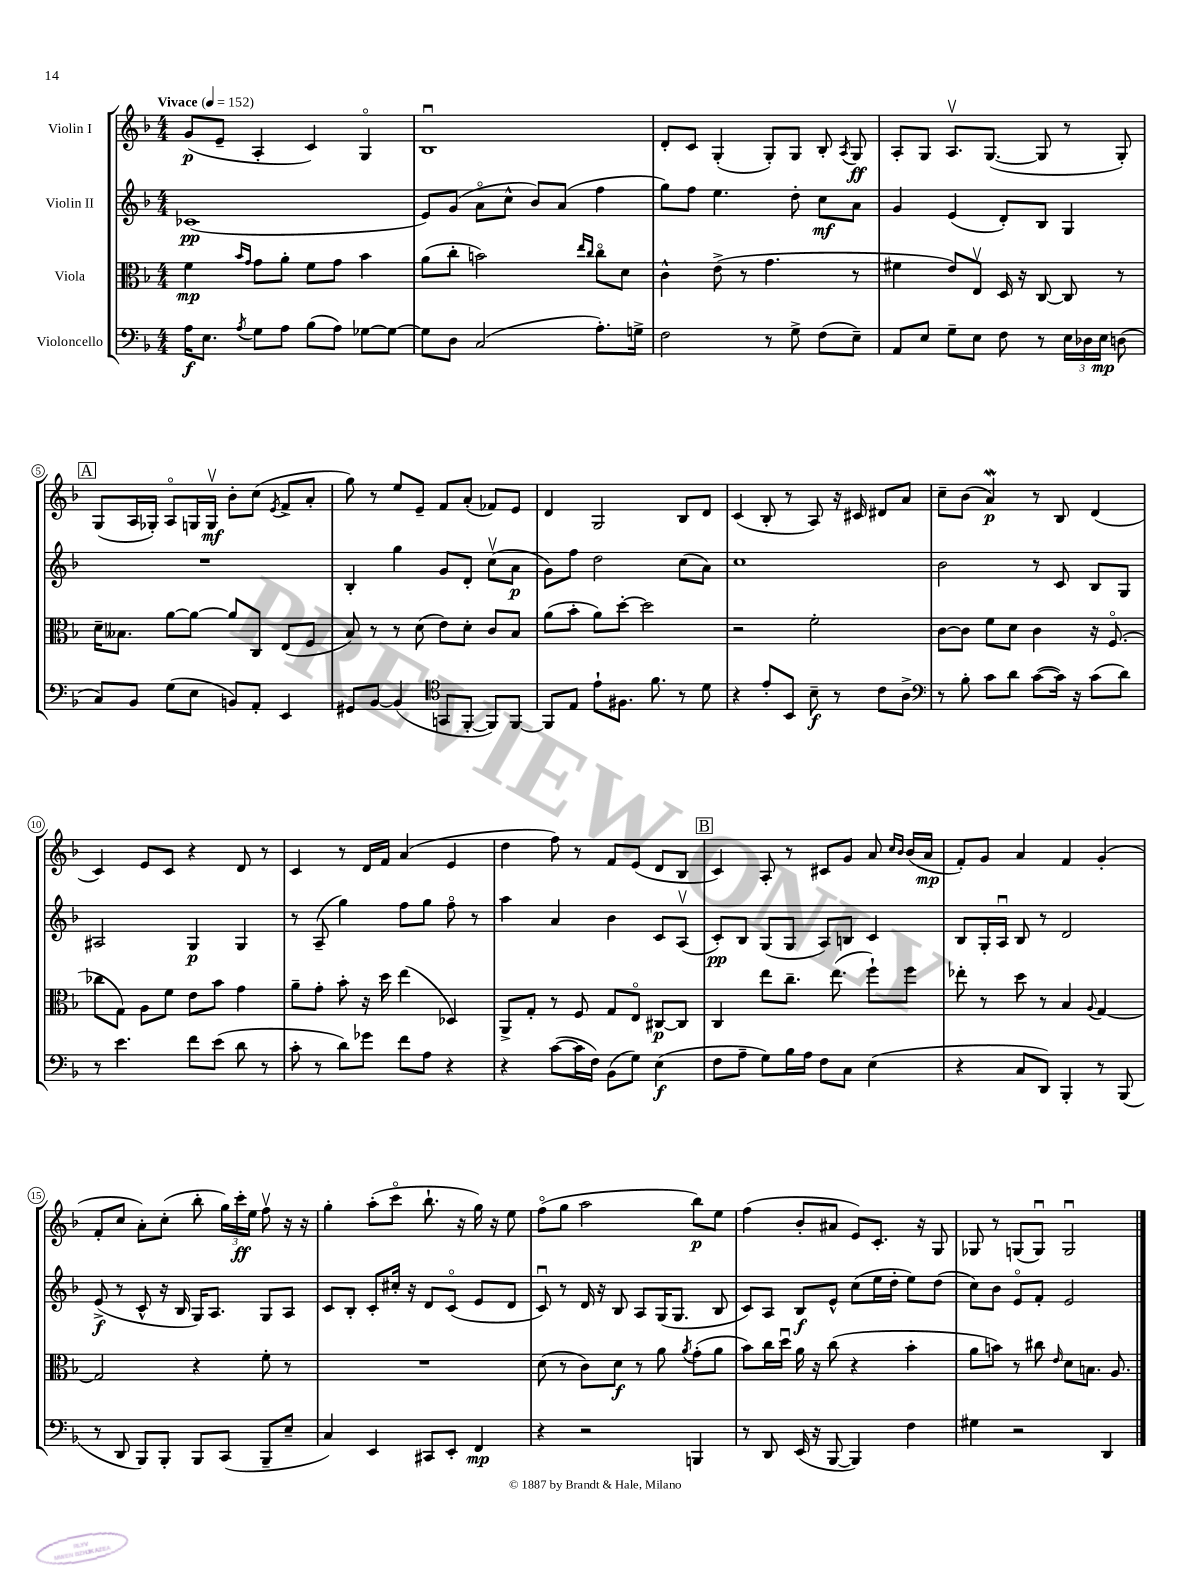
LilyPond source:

<<
\new StaffGroup <<
\new Staff = "s0" \with { instrumentName = "Violin I" } {
    \clef treble \key f \major \numericTimeSignature \time 4/4 \tempo "Vivace" 4 = 152
    \autoBeamOff g'8[\p( e'8]-- a4-. c'4) g4\flageolet |
    bes1\downbow |
    d'8[-. c'8] g4-.( g8[-.) g8] bes8-. \acciaccatura { a8 } g8\ff |
    a8[-. g8] a8.[\upbow g8.]~( g8 r8 g8-.) |
    \mark \markup { \box "A" } g8[( a16 ges16]-.) a8[\flageolet g16 g16]\upbow\mf bes'8[-. c''8]( \acciaccatura { e'8 } f'8[-> a'8]-. |
    g''8) r8 e''8[ e'8]-- f'8[ a'8]-.( fes'8[) e'8] |
    d'4 g2 bes8[ d'8] |
    c'4( bes8-. r8 a8) r16 cis'16 dis'8[ a'8] |
    c''8[-- bes'8]( a'4\mordent\p) r8 bes8 d'4( |
    c'4) e'8[ c'8] r4 d'8 r8 |
    c'4 r8 d'16[ f'16] a'4( e'4 |
    d''4 f''8) r8 f'8[ e'8]( d'8[ bes8] |
    \mark \markup { \box "B" } c'4) a8-. r8 cis'8[ g'8] a'8 \grace { c''16[ bes'16] } bes'16[( a'16]\mp |
    f'8[-.) g'8] a'4 f'4 g'4-.( |
    f'8[-. c''8] a'8[-.) c''8]-.( bes''8-. \tuplet 3/2 { g''16[) c'''16-.\ff e''16] } f''8\upbow r16 r16 |
    g''4-. a''8[-.( c'''8]\flageolet bes''8.-! r16 g''16) r16 e''8 |
    f''8[\flageolet( g''8] a''2 bes''8[\p) e''8] |
    f''4( bes'8[-. ais'8] e'8[) c'8.]-. r16 g8 |
    ges8 r8 g8[( g8]\downbow) g2\downbow \bar "|." |
}
\new Staff = "s1" \with { instrumentName = "Violin II" } {
    \clef treble \key f \major \numericTimeSignature \time 4/4
    \autoBeamOff ces'1\pp( |
    e'8[) g'8]( a'8[\flageolet c''8]-^ bes'8[) a'8]( f''4 |
    g''8[) f''8] e''4. d''8-. c''8[\mf a'8] |
    g'4 e'4( d'8[-.) bes8] g4 |
    \mark \markup { \box "A" } R1 |
    bes4-. g''4 g'8[ d'8]-. c''8[\upbow( a'8]\p |
    g'8[) f''8] d''2 c''8[( a'8]) |
    c''1 |
    bes'2 r8 c'8 bes8[ g8] |
    ais2 g4\p g4 |
    r8 a8--( g''4) f''8[ g''8] f''8\flageolet r8 |
    a''4 a'4 bes'4 c'8[ a8]\upbow( |
    \mark \markup { \box "B" } c'8[-.\pp) bes8] g8[( g8] a8[) b8] c'4 |
    bes8[ g16-. a16]\downbow bes8 r8 d'2 |
    e'8->\f( r8 c'8-^ r16 bes16 g16[) a8.] g8[ a8] |
    c'8[ bes8]-. c'8[-. cis''16]-. r16 d'8[ c'8]\flageolet( e'8[ d'8] |
    c'8\downbow) r8 d'16 r16 bes8 a8[ g16( g8.] bes8 |
    c'8[) a8] bes8[\f e'8]-^ c''8[( e''16 d''16]-. e''8[) d''8]( |
    c''8[) bes'8] e'8[\flageolet f'8]-. e'2 \bar "|." |
}
\new Staff = "s2" \with { instrumentName = "Viola" } {
    \clef alto \key f \major \numericTimeSignature \time 4/4
    \autoBeamOff f'4\mp \grace { bes'16[ g'16] } g'8[ a'8]-. f'8[ g'8] bes'4 |
    a'8[( c''8]-. b'2) \grace { e''16[ c''16] } c''8[\flageolet d'8] |
    c'4-^ e'8->( r8 g'4. r8 |
    fis'4 e'8[) e8]\upbow d16 r16 c8~ c8 r8 |
    \mark \markup { \box "A" } d'16[-- beses8.] a'8[~ a'8]~ a'8[ c8] e8[( f8] |
    bes8) r8 r8 d'8( e'8[) d'8]-. c'8[ bes8] |
    a'8[( bes'8]-. a'8[) d''8]~-. d''2 |
    r2 f'2-. |
    c'8[~ c'8] f'8[ d'8] c'4 r16 f8.\flageolet( |
    ces''8[ g8]) a8[ f'8] e'8[ bes'8] g'4 |
    a'8[-- g'8]-. bes'8-. r16 d''16 e''4( des4) |
    a,8[-> g8]-. r8 f8 g8[ e8]\flageolet cis8[~\p cis8] |
    \mark \markup { \box "B" } c4 e''8[ c''8.]-- e''8.( f''8[-!) f''8] |
    ees''8-. r8 d''8 r8 bes4 \appoggiatura { a8 } g4~ |
    g2 r4 f'8-. r8 |
    R1 |
    d'8( r8 c'8[) d'8]\f r8 a'8 \acciaccatura { a'8 } g'8[-.( a'8] |
    bes'8[) c''16 d''16]\downbow a'16 r16 c''8( r4 bes'4-. |
    a'8[ b'8]) r8 cis''8 \grace { e'16 } d'8[ b8.] a8. \bar "|." |
}
\new Staff = "s3" \with { instrumentName = "Violoncello" } {
    \clef bass \key f \major \numericTimeSignature \time 4/4
    \autoBeamOff a16[\f e8.] \acciaccatura { a8 } g8[ a8] bes8[( a8]) ges8[~ ges8]~ |
    ges8[ d8] c2( a8.[-.) g16]-> |
    f2 r8 g8-> f8[( e8]--) |
    a,8[ e8] g8[-- e8] f8 r8 \tuplet 3/2 { e16[ des16 e16]\mp } d8( |
    \mark \markup { \box "A" } c8[) bes,8] g8[( e8] b,8[) a,8]-. e,4 |
    gis,8[ bes,8]~ bes,4( \clef tenor g,8[ f,8]~-. f,8[) f,8]~ |
    f,8[ e8] e'8[-! fis8.] f'8. r8 d'8 |
    r4 e'8[-. bes,8] bes8--\f r8 c'8[ a8]-> |
    \clef bass r8 bes8-. c'8[ d'8] c'8[~( c'16]) r16 c'8[( d'8]) |
    r8 e'4. f'8[ e'8]( d'8 r8 |
    c'8-. r8 d'8[) ges'8] f'8[ a8] r4 |
    r4 c'8[~( c'16 f16]) bes,8[( g8]) e4\f( |
    \mark \markup { \box "B" } f8[ a8]-- g8[) bes16 a16] f8[ c8] e4( |
    r4 c8[ d,8]) bes,,4-. r8 bes,,8( |
    r8 d,8 bes,,8[) bes,,8]-. bes,,8[ c,8]( bes,,8[-- e8]-- |
    c4) e,4 cis,8[ e,8]-. f,4\mp |
    r4 r2 b,,4 |
    r8 d,8 e,16( r16 bes,,8~ bes,,4) f4 |
    gis4 r2 d,4 \bar "|." |
}
>>
>>
\layout { \context { \Score \override BarNumber.stencil = #(make-stencil-circler 0.1 0.3 ly:text-interface::print) } }
